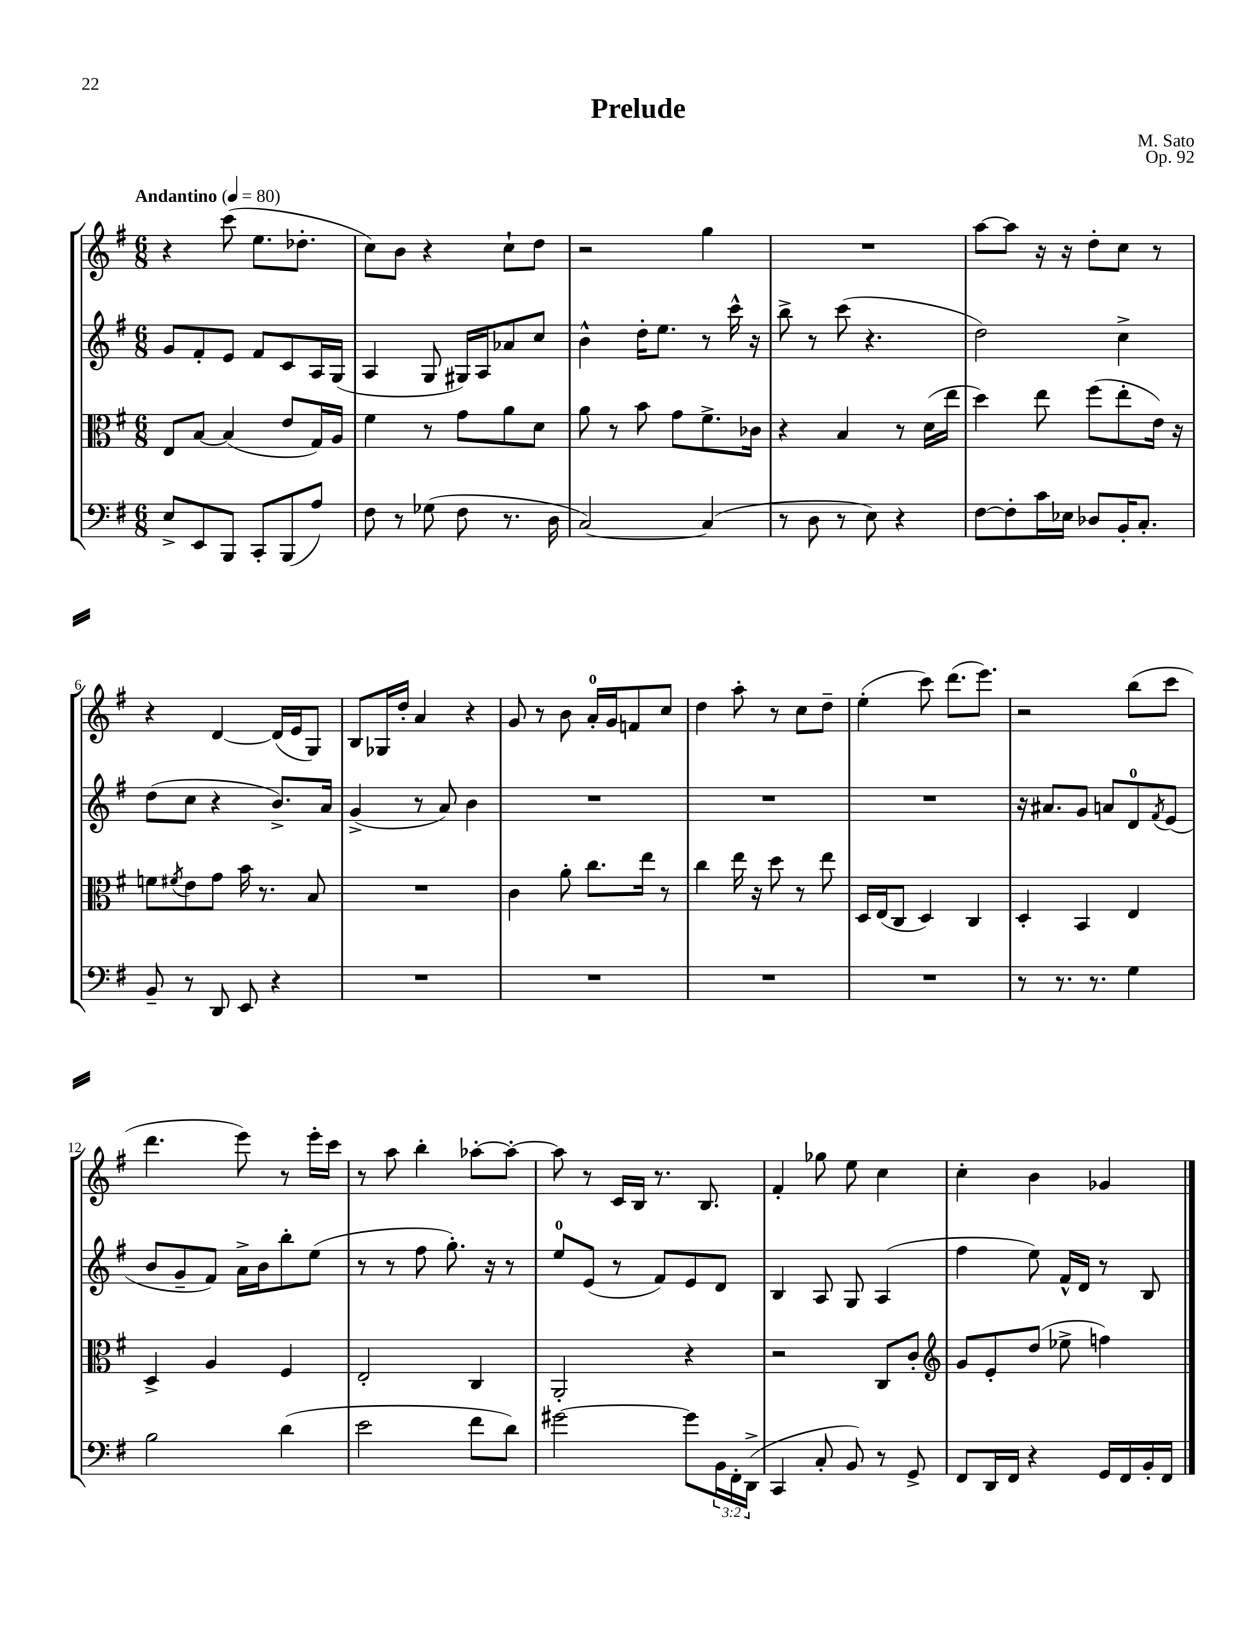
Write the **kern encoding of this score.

**kern	**kern	**kern	**kern
*staff4	*staff3	*staff2	*staff1
*clefF4	*clefC3	*clefG2	*clefG2
*k[f#]	*k[f#]	*k[f#]	*k[f#]
*M6/8	*M6/8	*M6/8	*M6/8
*MM80	*MM80	*MM80	*MM80
8E^	8E	8g	4r
8EE	[8B	8f#'	.
8BBB	(4B]	8e	(8ccc
8CC'	.	8f#	8.ee
(8BBB	8e	8c	.
.	.	.	8.dd-'
8A)	16G)	16A	.
.	16A	(16G	.
=	=	=	=
8F#	4f#	4A	8cc)
8r	.	.	8b
(8G-	8r	8G	4r
8F#	8g	16G#)	.
.	.	16A	.
8.r	8a	8a-	8cc`
.	8d	8cc	8dd
16D	.	.	.
=	=	=	=
[2C)	8a	4b^^	2r
.	8r	.	.
.	8b	16dd'	.
.	.	8.ee	.
.	8g	.	.
(4C]	8.f#^	8r	4gg
.	.	16ccc^^	.
.	16c-	16r	.
=	=	=	=
8r	4r	8bb^	2.r
8D	.	8r	.
8r	4B	(8ccc	.
8E)	.	4.r	.
4r	8r	.	.
.	(16d	.	.
.	16ee	.	.
=	=	=	=
[8F#	4dd)	2dd)	[8aa
8F#']	.	.	8aa]
16c	8ee	.	16r
16E-	.	.	16r
8D-	(8ff#	.	8dd'
16BB'	8ee'	4cc^	8cc
8.C'	.	.	.
.	16e)	.	8r
.	16r	.	.
=	=	=	=
8BB~	8f	(8dd	4r
.	8qf#	.	.
8r	8e	8cc	.
8DD	8g	4r	[4d
8EE	16b	.	.
.	8.r	.	.
4r	.	8.b^)	(16d]
.	.	.	16e
.	8B	.	8G)
.	.	16a	.
=	=	=	=
2.r	2.r	(4g^	8B
.	.	.	16G-
.	.	.	16dd'
.	.	8r	4a
.	.	8a)	.
.	.	4b	4r
=	=	=	=
2.r	4c	2.r	8g
.	.	.	8r
.	8a'	.	8b
.	8.cc	.	16a'
.	.	.	16g
.	.	.	8f
.	16ee	.	.
.	8r	.	8cc
=	=	=	=
2.r	4cc	2.r	4dd
.	16ee	.	8aa'
.	16r	.	.
.	8dd	.	8r
.	8r	.	8cc
.	8ee	.	8dd~
=	=	=	=
2.r	16D	2.r	(4ee'
.	(16E	.	.
.	8C	.	.
.	4D)	.	8ccc)
.	.	.	(8.ddd
.	4C	.	.
.	.	.	8.eee)
=	=	=	=
8r	4D'	16r	2r
.	.	8.a#	.
8.r	.	.	.
.	4BB	8g	.
8.r	.	.	.
.	.	8a	.
4G	4E	8d	(8bb
.	.	8qf#	.
.	.	(8e	8ccc
=	=	=	=
2B	4D^	8b	4.ddd
.	.	8g~	.
.	4A	8f#)	.
.	.	16a^	8eee)
.	.	16b	.
(4d	4F#	8bb'	8r
.	.	(8ee	16eee'
.	.	.	16ccc
=	=	=	=
2e	2E'	8r	8r
.	.	8r	8aa
.	.	8ff#	4bb'
.	.	8.gg')	.
8f#	4C	.	[8aa-'
.	.	16r	.
8d)	.	8r	8aa-'_
=	=	=	=
[2g#	2AA'	8ee	8aa-]
.	.	(8e	8r
.	.	8r	16c
.	.	.	16B
.	.	8f#)	8.r
8g#]	4r	8e	.
.	.	.	8.B
24BB	.	8d	.
24FF#'	.	.	.
(24DD^	.	.	.
=	=	=	=
4CC	2r	4B	4f#'
8C'	.	8A	8gg-
8BB)	.	8G	8ee
8r	8C	(4A	4cc
8GG^	8c'	.	.
=	=	=	=
*	*clefG2	*	*
8FF#	8g	4ff#	4cc'
16DD	8e'	.	.
16FF#	.	.	.
4r	(8dd	8ee)	4b
.	8ee-^	16f#^^	.
.	.	16d	.
16GG	4ff)	8r	4g-
16FF#	.	.	.
16BB'	.	8B	.
16FF#	.	.	.
==	==	==	==
*-	*-	*-	*-
